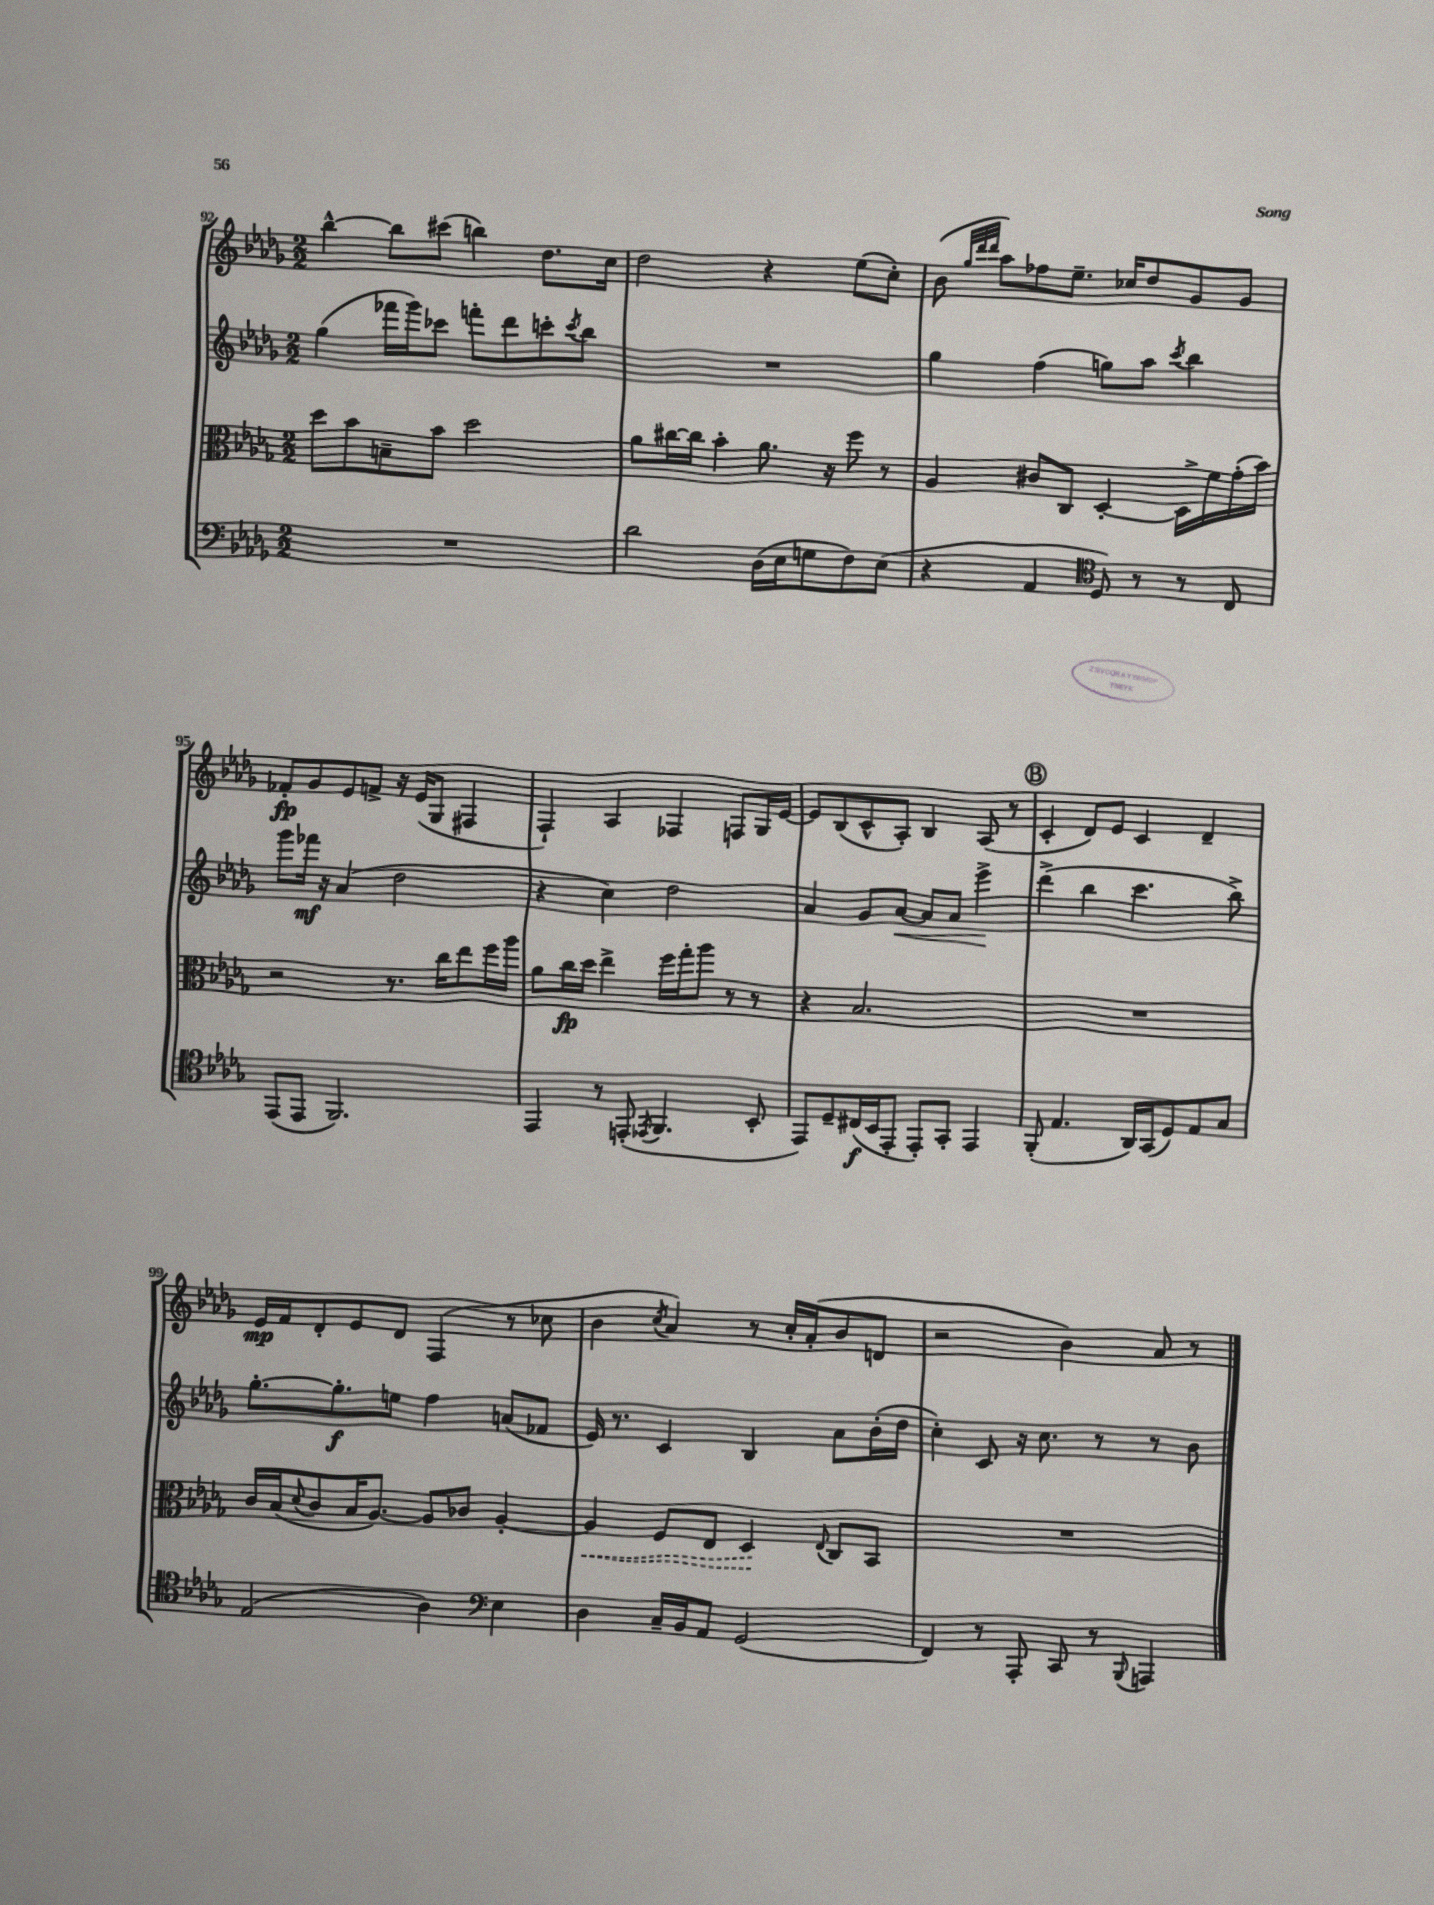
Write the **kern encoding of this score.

**kern	**dynam	**kern	**dynam	**kern	**dynam	**kern	**dynam
*part4	*part4	*part3	*part3	*part2	*part2	*part1	*part1
*staff4	*staff4	*staff3	*staff3	*staff2	*staff2	*staff1	*staff1
*clefF4	*	*clefC3	*	*clefG2	*	*clefG2	*
*k[b-e-a-d-g-]	*	*k[b-e-a-d-g-]	*	*k[b-e-a-d-g-]	*	*k[b-e-a-d-g-]	*
*M2/2	*	*M2/2	*	*M2/2	*	*M2/2	*
=92	=92	=92	=92	=92	=92	=92	=92
1r	.	8dd-\L	.	(4gg-\	.	[4bb-^^\	.
.	.	8b-\	.	.	.	.	.
.	.	8Bn~\	.	16fff-X\LL	.	8bb-\L]	.
.	.	.	.	16ggg-\J)	.	.	.
.	.	8b-\J	.	8ccc-X\J	.	(8ccc#X\J	.
.	.	2dd-\	.	8fffn'\L	.	4bbn\)	.
.	.	.	.	8ddd-\	.	.	.
.	.	.	.	8cccn'\	.	8.dd-\L	.
.	.	.	.	8qccc/	.	.	.
.	.	.	.	8bb-\J	.	.	.
.	.	.	.	.	.	16cc\Jk	.
=93	=93	=93	=93	=93	=93	=93	=93
2d-\	.	8a-\L	.	1r	.	2dd-\	.
.	.	[16cc#X\L	.	.	.	.	.
.	.	16cc#\JJ]	.	.	.	.	.
.	.	4b-'\	.	.	.	.	.
(16D-\LL	.	8.a-\	.	.	.	4r	.
16E-\J	.	.	.	.	.	.	.
8Gn\	.	.	.	.	.	.	.
.	.	16r	.	.	.	.	.
8F\)	.	8ff\	.	.	.	(8ee-\L	.
(8E-\J	.	8r	.	.	.	8cc'\J)	.
=94	=94	=94	=94	=94	=94	=94	=94
4r	.	4A-/	.	4gg-\	.	(8b-\	.
.	.	.	.	.	.	32qqgg-/LLL	.
.	.	.	.	.	.	32qqddd-/	.
.	.	.	.	.	.	32qqddd-/JJJ	.
.	.	.	.	.	.	8aa-\L)	.
4AA-/	.	8c#X/L	.	(4ff\	.	8ff-X\	.
.	.	8C/J	.	.	.	8.ee-~\J	.
*clefC4	*	*	*	*	*	*	*
8D-/)	.	[4D-'/	.	8ggn\L)	.	.	.
.	.	.	.	.	.	16cc-X/KL	.
8r	.	.	.	8aa-\J	.	8dd-/	.
.	.	.	.	8qccc/	.	.	.
8r	.	16D-^\LL]	.	4bb-\	.	8g-/	.
.	.	16f\	.	.	.	.	.
8C/	.	(16g-'\	.	.	.	8g-/J	.
.	.	16b-\JJ)	.	.	.	.	.
!!LO:LB:g=z
=95	=95	=95	=95	=95	=95	=95	=95
(8EE-/L	.	2r	.	8ggg-\L	.	8f-X'/L	fp
8EE-/J	.	.	.	16fff-X\Jk	mf	8g-/	.
.	.	.	.	16r	.	.	.
2.FF/)	.	.	.	(4a-/	.	8e-/	.
.	.	.	.	.	.	8fn^/J	.
.	.	8.r	.	2dd-\	.	16r	.
.	.	.	.	.	.	(16e-/KL	.
.	.	.	.	.	.	8G-/J	.
.	.	16cc\KL	.	.	.	.	.
.	.	8ee-\	.	.	.	4F#X/	.
.	.	16ff\L	.	.	.	.	.
.	.	16aa-\JJ	.	.	.	.	.
=96	=96	=96	=96	=96	=96	=96	=96
4EE-/	.	8a-\L	.	4r	.	4F`/)	.
.	.	16cc\L	fp	.	.	.	.
.	.	16dd-\JJ	.	.	.	.	.
8r	.	4ee-^\	.	4cc\)	.	4A-/	.
(8EEn'/	.	.	.	.	.	.	.
8qEE-X/	.	.	.	.	.	.	.
4.FF/	.	16ff\LL	.	2dd-\	.	4F-X/	.
.	.	16gg-'\J	.	.	.	.	.
.	.	8aa-\J	.	.	.	.	.
.	.	8r	.	.	.	8Fn/L	.
8BB-'/	.	8r	.	.	.	16G-/L	.
.	.	.	.	.	.	[16e-/JJ	.
=97	=97	=97	=97	=97	=97	=97	=97
8EE-/L)	.	4r	.	4a-/	.	8e-/L]	.
8D-~/	.	.	.	.	.	(8B-/	.
(16C#X/L	f	2.B-/	.	8g-/L	.	8c^^/	.
16BB-/J	.	.	.	.	.	.	.
!	!	!	!	!	!LO:HP:b	!	!
8EE-'/J	.	.	.	[8a-/J	<	8A-'/J)	.
8EE-'/L)	.	.	.	8a-/L]	.	4B-/	.
8GG-'/J	.	.	.	8a-/J	.	.	.
4EE-/	.	.	.	4eee-^\	.	(8A-/	.
.	.	.	.	.	.	8r	.
.	.	.	.	.	[	.	.
!!LO:REH:place=s1:t=B
=98	=98	=98	=98	=98	=98	=98	=98
(8FF'/	.	1r	.	(4ddd-^\	.	4c'/	.
4.E-/	.	.	.	.	.	.	.
.	.	.	.	4bb-\	.	8d-/L)	.
.	.	.	.	.	.	8e-/J	.
16AA-/LL)	.	.	.	4.ccc\	.	4c/	.
(16GG-/J	.	.	.	.	.	.	.
8D-/)	.	.	.	.	.	.	.
8E-/	.	.	.	.	.	4d-~/	.
8G-/J	.	.	.	8bb-^\)	.	.	.
!!LO:LB:g=z
=99	=99	=99	=99	=99	=99	=99	=99
(2E-/	.	16c/LL	.	[8.gg-'\L	.	16e-/LL	mp
.	.	(16B-/J	.	.	.	16f/J	.
.	.	8qqd-/	.	.	.	.	.
.	.	8c/	.	.	.	8d-'/	.
.	.	.	.	8.gg-'\]	f	.	.
.	.	16B-/K	.	.	.	8e-/	.
.	.	[8.A-/J)	.	.	.	.	.
.	.	.	.	8een\J	.	8d-/J	.
4A-\)	.	8A-/L]	.	4ff\	.	(4F/	.
.	.	8c-X/J	.	.	.	.	.
*clefF4	*	*	*	*	*	*	*
4E-\	.	[4A-'/	.	(8an/L	.	8r	.
.	.	.	.	8f-X/J	.	8cc-X\	.
=100	=100	=100	=100	=100	=100	=100	=100
!	!	!	!LO:HP:b	!	!	!	!
4D-\	.	4A-/]	<	16e-/)	.	4b-\	.
.	.	.	.	8.r	.	.	.
.	.	.	.	.	.	8qcc/	.
16C~/LL	.	8F/L	.	4c/	.	4a-/)	.
16BB-/J	.	.	.	.	.	.	.
8AA-/J	.	8E-/J	.	.	.	.	.
(2GG-/	.	4D-/	.	4B-/	.	8r	.
.	.	.	.	.	.	16cc'/LL	.
.	.	.	.	.	.	(16a-'/J	.
.	.	8qqE-/	.	.	.	.	.
.	.	8C/L	[	8a-\L	.	8b-/	.
.	.	8BB-/J	.	(16b-'\L	.	8dn/J	.
.	.	.	.	16dd-\JJ	.	.	.
=101	=101	=101	=101	=101	=101	=101	=101
4FF/)	.	1r	.	4cc'\)	.	2r	.
8r	.	.	.	8c/	.	.	.
8AAA-'/	.	.	.	16r	.	.	.
.	.	.	.	8.cc\	.	.	.
8CC/	.	.	.	.	.	4b-\)	.
8r	.	.	.	8r	.	.	.
8qqBBB-/	.	.	.	.	.	.	.
4AAAn/	.	.	.	8r	.	8a-/	.
.	.	.	.	8b-\	.	8r	.
==	==	==	==	==	==	==	==
*-	*-	*-	*-	*-	*-	*-	*-
